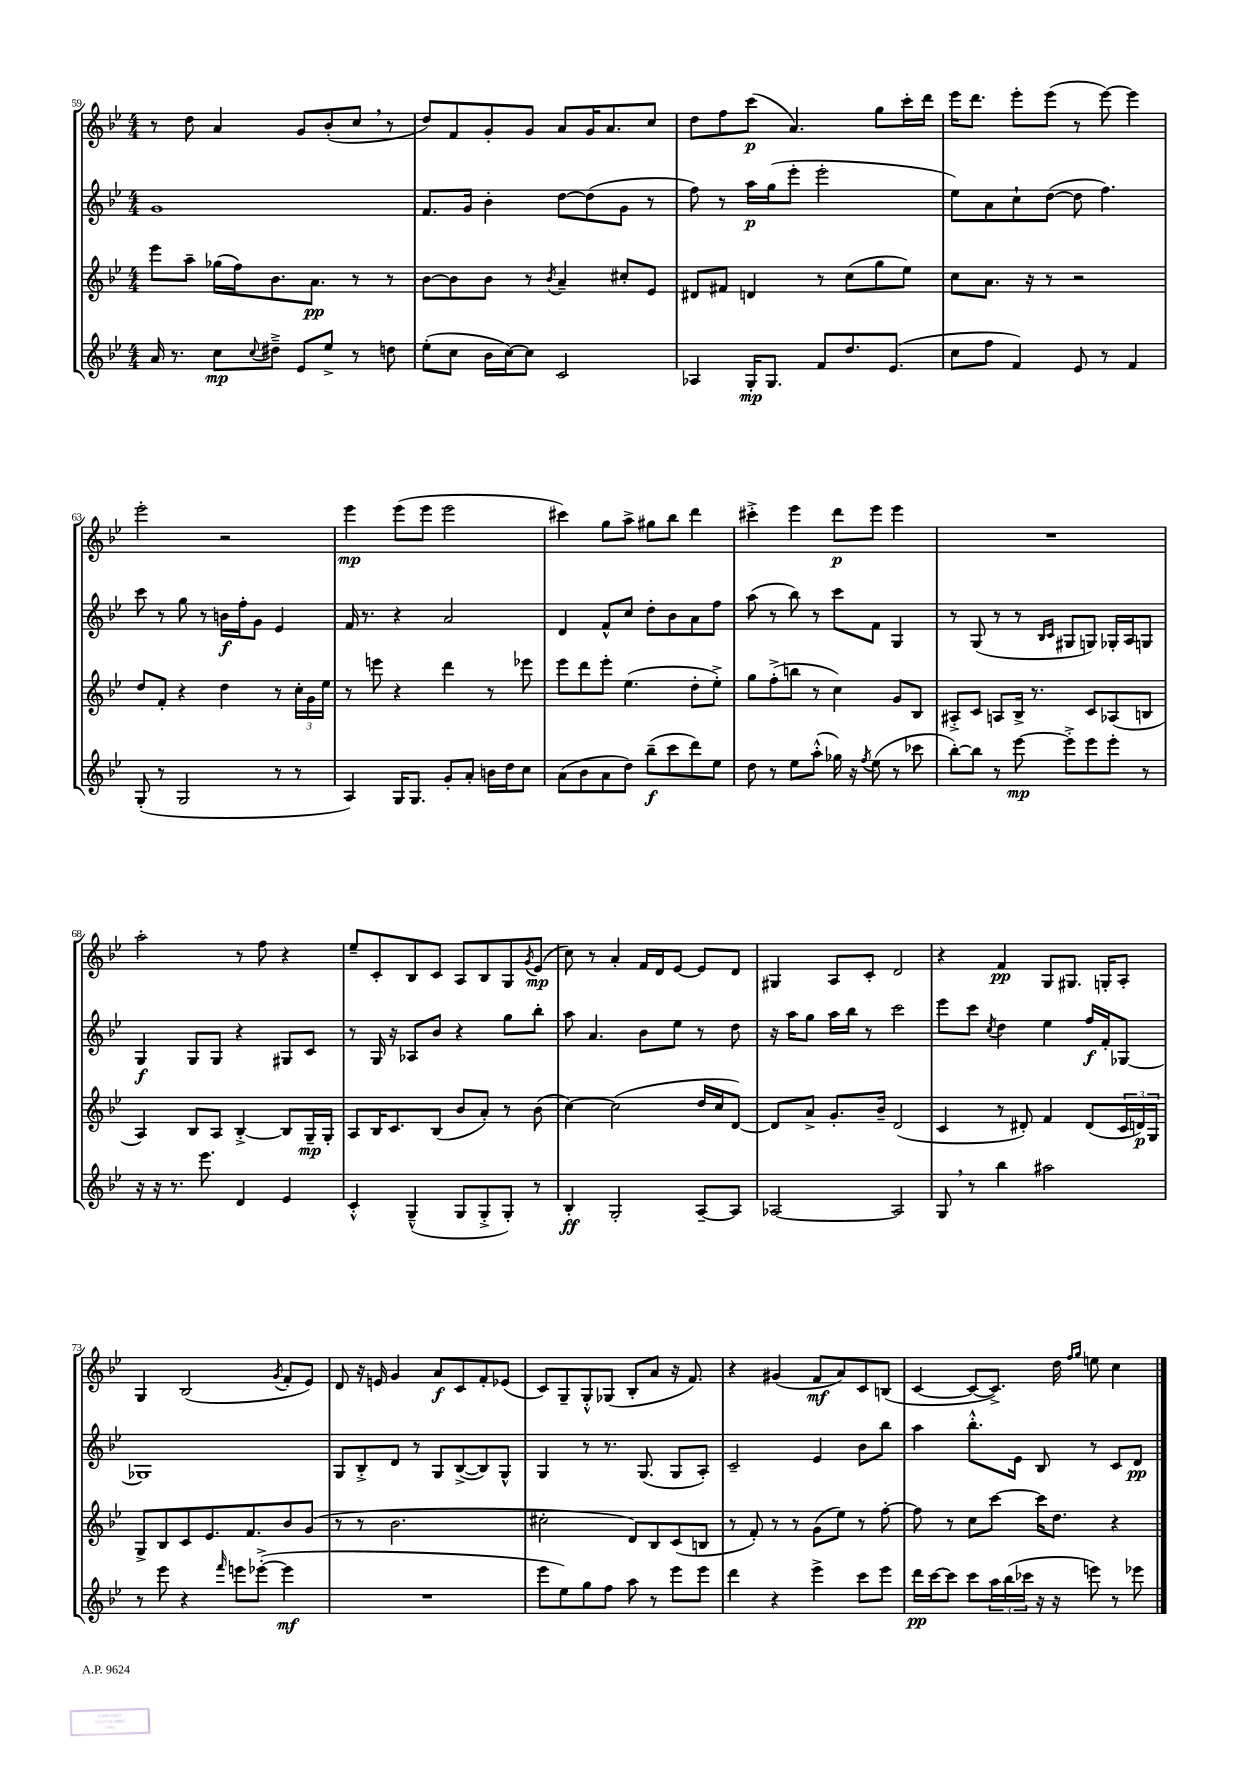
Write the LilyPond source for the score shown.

<<
\new StaffGroup <<
\new Staff = "s0" {
    \clef treble \key bes \major \numericTimeSignature \time 4/4
    r8 d''8 a'4 g'8 bes'8-.( c''8 \breathe r8 |
    d''8) f'8 g'8-. g'8 a'8 g'16 a'8. c''8 |
    d''8 f''8 c'''8\p( a'4.) g''8 c'''16-. d'''16 |
    ees'''16 d'''8. ees'''8-. ees'''8( r8 ees'''8~) ees'''4 |
    ees'''2-. r2 |
    ees'''4\mp ees'''8( ees'''8 ees'''2 |
    cis'''4) g''8 a''8-> gis''8 bes''8 d'''4 |
    cis'''4-.-> ees'''4 d'''8\p ees'''8 ees'''4 |
    R1 |
    a''2-. r8 f''8 r4 |
    ees''8-- c'8-. bes8 c'8 a8 bes8 g8 \acciaccatura { g'8 } ees'8\mp( |
    c''8) r8 a'4-. f'16 d'16 ees'8~ ees'8 d'8 |
    gis4 a8 c'8-. d'2 |
    r4 f'4\pp g8 gis8. g16-. a8-. |
    g4 bes2( \acciaccatura { g'8 } f'8-. ees'8) |
    d'8 r16 e'16 g'4 a'8\f c'8 f'8-. ees'8( |
    c'8) g8-- g8-.-^ ges8( bes8-. a'8 r16 f'8.) |
    r4 gis'4( f'8\mf a'8) c'8 b8( |
    c'4~ c'8~ c'8.->) d''16 \grace { f''16 g''16 } e''8 c''4 \bar "|." |
}
\new Staff = "s1" {
    \clef treble \key bes \major \numericTimeSignature \time 4/4
    g'1 |
    f'8. g'16 bes'4-. d''8~ d''8( g'8 r8 |
    f''8) r8 a''16\p g''16( ees'''8-. ees'''2-. |
    ees''8) a'8 c''8-! d''8~( d''8 f''4.) |
    c'''8 r8 g''8 r8 b'16\f f''16-. g'8 ees'4 |
    f'16 r8. r4 a'2 |
    d'4 f'8-^ c''8 d''8-. bes'8 a'8 f''8 |
    a''8( r8 bes''8) r8 c'''8 f'8 g4 |
    r8 g8( r8 r8 \grace { bes16 c'16 } gis8 g8) ges16-. a16 g8 |
    g4\f g8 g8 r4 gis8 c'8 |
    r8 g16 r16 aes8 bes'8 r4 g''8 bes''8-. |
    a''8 a'4. bes'8 ees''8 r8 d''8 |
    r16 a''16 g''8 a''16 bes''16 r8 c'''2 |
    ees'''8 c'''8 \acciaccatura { c''8 } d''4 ees''4 f''16\f f'16-. ges8~ |
    ges1 |
    g8 bes8-.-> d'8 r8 g8 bes8~->( bes8) g8-^ |
    g4 r8 r8. g8.( g8 a8-.) |
    c'2-- ees'4 bes'8 bes''8 |
    a''4 bes''8.-.-^ ees'16 bes8 r8 c'8 d'8\pp \bar "|." |
}
\new Staff = "s2" {
    \clef treble \key bes \major \numericTimeSignature \time 4/4
    ees'''8 a''8-- ges''16( f''16) bes'8. a'8.\pp r8 r8 |
    bes'8~ bes'8 bes'8 r8 \acciaccatura { bes'8 } a'4-- cis''8-. ees'8 |
    dis'8 fis'8 d'4 r8 c''8( g''8 ees''8) |
    c''8 a'8. r16 r8 r2 |
    d''8 f'8-. r4 d''4 r8 \tuplet 3/2 { c''16-. g'16 ees''16 } |
    r8 e'''8 r4 d'''4 r8 ees'''8 |
    ees'''8 d'''8 ees'''8-. ees''4.( d''8-. ees''8-.->) |
    g''8 f''8-.->( b''8 r8 c''4) g'8 bes8 |
    ais8-.-> c'8 a8 bes16-> r8. c'8 aes8( b8 |
    a4) bes8 a8 bes4~-.-> bes8 g16--\mp g16-. |
    a8 bes16 c'8. bes8( bes'8 a'8-.) r8 bes'8( |
    c''4~) c''2( d''16 c''16 d'8~) |
    d'8 a'8-> g'8.-. bes'16-- d'2( |
    c'4 r8 dis'8-.) f'4 dis'8( \tuplet 3/2 { c'16 d'16\p) g16 } |
    g8-> bes8 c'8 ees'8. f'8. bes'8 g'8( |
    r8 r8 bes'2. |
    cis''2-. d'8) bes8 c'8( b8 |
    r8 f'8-.) r8 r8 g'8( ees''8) r8 f''8~-. |
    f''8 r8 c''8 c'''8~ c'''16 d''8. r4 \bar "|." |
}
\new Staff = "s3" {
    \clef treble \key bes \major \numericTimeSignature \time 4/4
    a'16 r8. c''8\mp \appoggiatura { c''8 } dis''8---> ees'8 ees''8-> r8 d''8 |
    ees''8-.( c''8 bes'16 c''16~) c''8 c'2 |
    aes4 g16-.\mp g8. f'8 d''8. ees'8.( |
    c''8 f''8 f'4) ees'8 r8 f'4 |
    g8-.( r8 g2 r8 r8 |
    a4) g16 g8. g'8-. a'8-. b'16 d''16 c''8 |
    a'8( bes'8 a'8 d''8) bes''8--\f( c'''8 d'''8) ees''8 |
    d''8 r8 ees''8 a''8-.-^( ges''16) r16 \acciaccatura { f''8 } ees''8( r8 ces'''8 |
    bes''8~-.) bes''8 r8 ees'''8~\mp ees'''8-.-> ees'''8 ees'''8-. r8 |
    r16 r16 r8. ees'''8. d'4 ees'4 |
    c'4-.-^ g4---^( g8 g8-.-> g8-.) r8 |
    bes4-.\ff g2-. a8~-- a8 |
    aes2~ aes2 |
    g8 \breathe r8 bes''4 ais''2 |
    r8 ees'''8 r4 \grace { f'''16 } e'''8 ees'''8~-.->( ees'''4\mf |
    R1 |
    ees'''8 ees''8) g''8 f''8 a''8 r8 ees'''8 ees'''8 |
    d'''4 r4 ees'''4-> c'''8 ees'''8 |
    d'''16\pp c'''16~ c'''8 c'''8 \tuplet 3/2 { a''16 bes''16( ces'''16 } r16 r16 e'''8) r8 ees'''8 \bar "|." |
}
>>
>>
\layout { \context { \Score currentBarNumber = #59 } }
